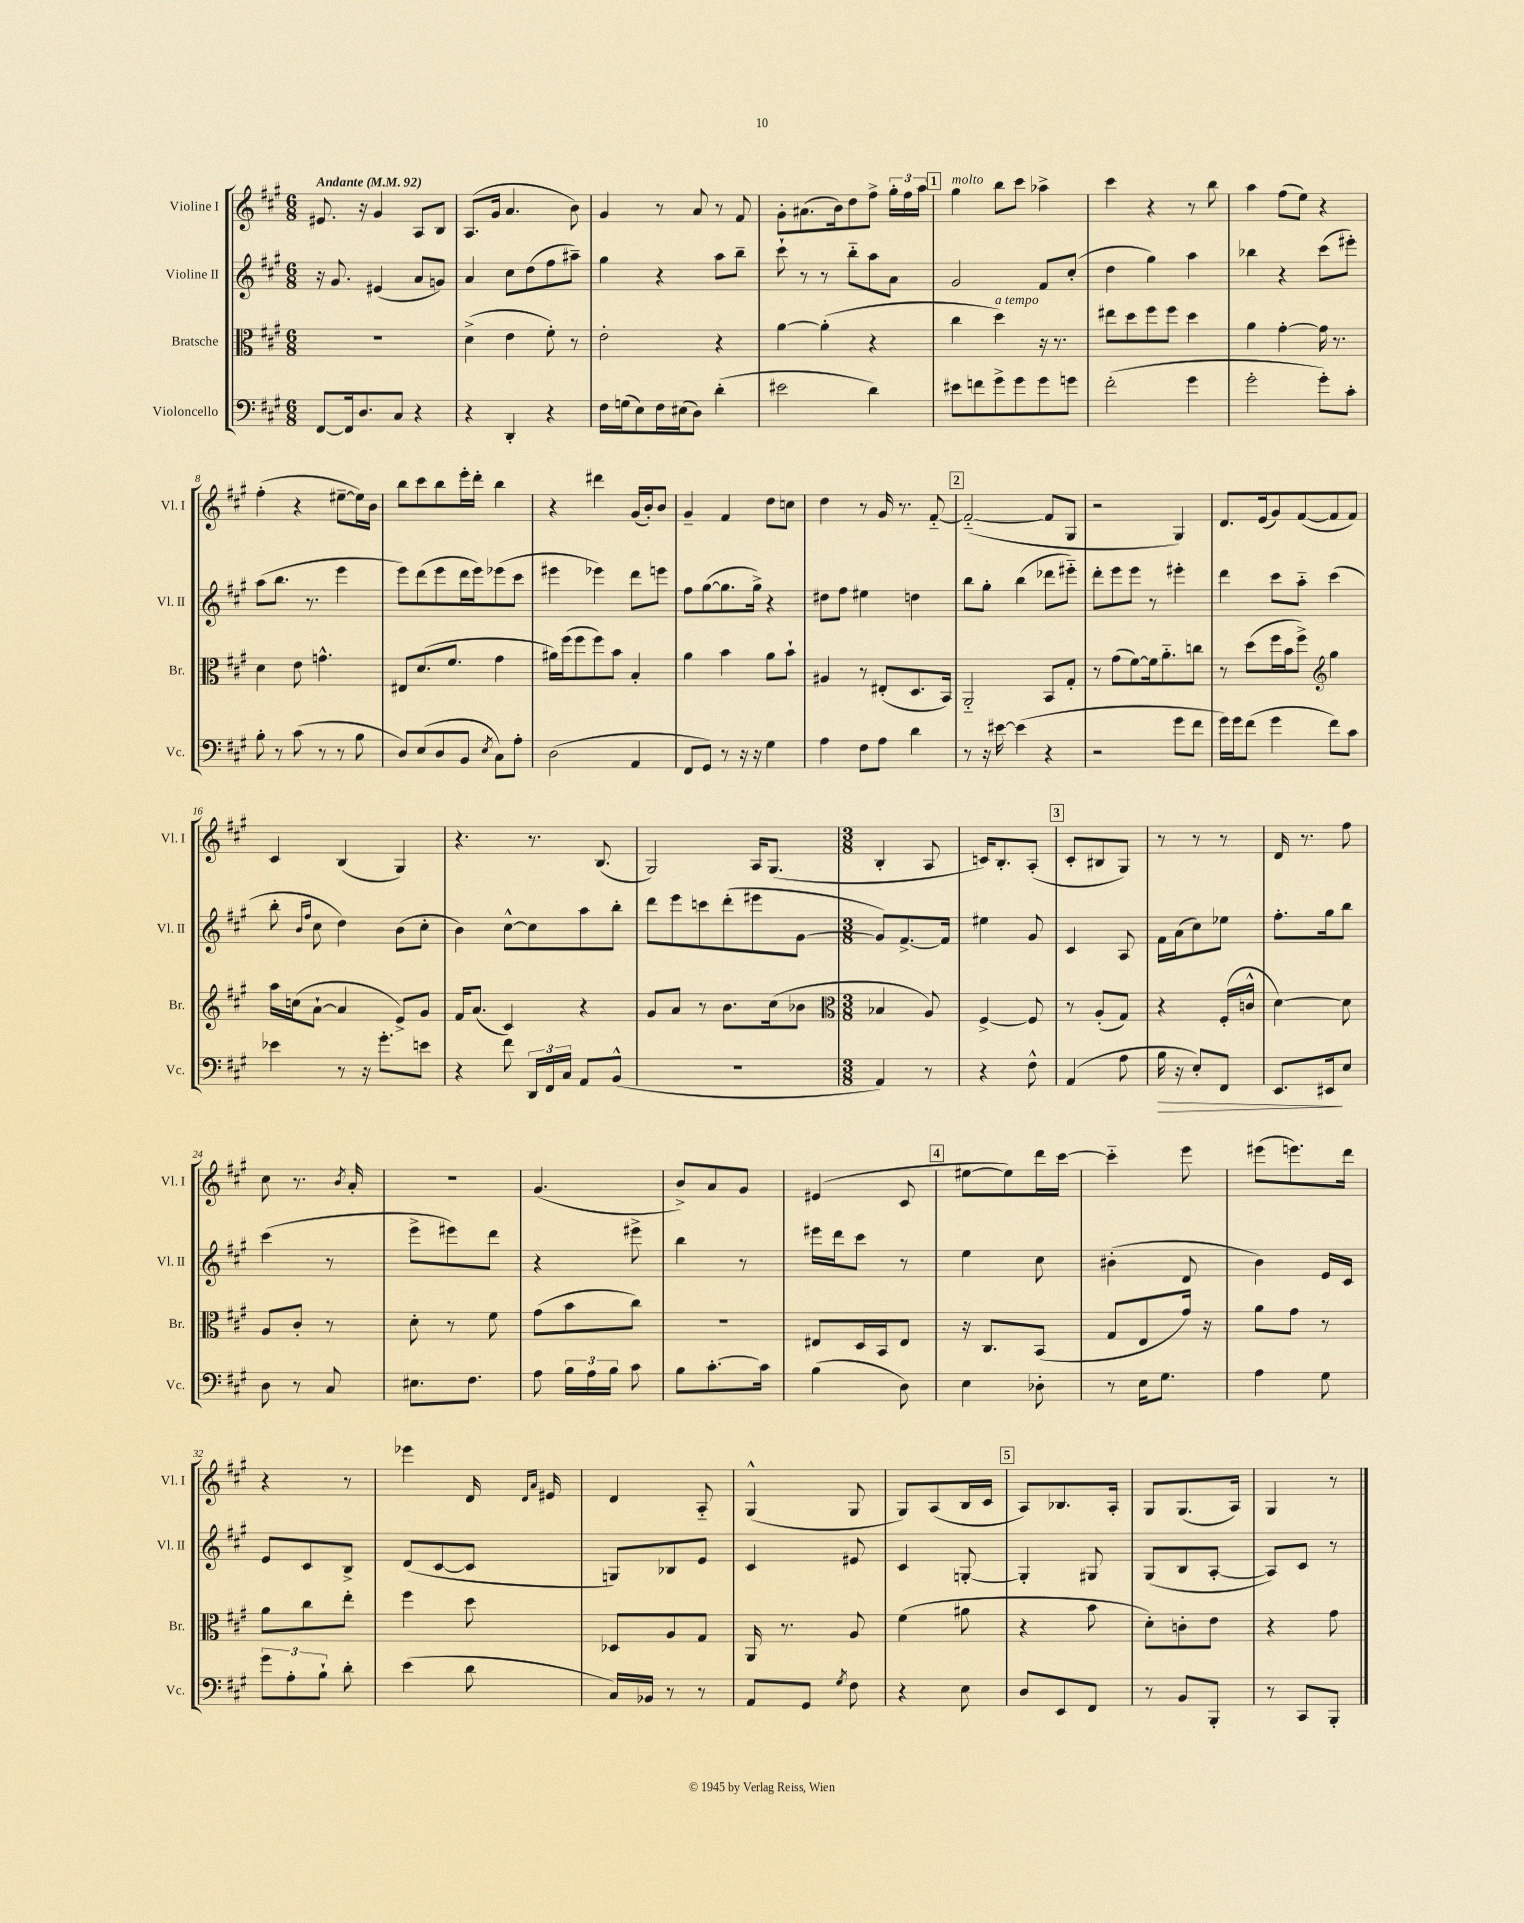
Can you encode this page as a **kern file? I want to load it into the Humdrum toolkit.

**kern	**kern	**kern	**kern
*staff4	*staff3	*staff2	*staff1
*clefF4	*clefC3	*clefG2	*clefG2
*k[f#c#g#]	*k[f#c#g#]	*k[f#c#g#]	*k[f#c#g#]
*M6/8	*M6/8	*M6/8	*M6/8
*MM92	*MM92	*MM92	*MM92
[8FF#	2.r	16r	8.e#
.	.	8.g#	.
16FF#]	.	.	.
8.D	.	.	16r
.	.	(4e#	4g#
8C#	.	.	.
4r	.	8a	8A
.	.	8g)	8B
=	=	=	=
4r	(4d^	4a	(8.A
.	.	.	16g#
4DD'	4e	8cc#	4.a
.	.	(8dd	.
4r	8f#')	8ff#	.
.	8r	8aa#~)	8b)
=	=	=	=
16F#	2e'	4gg#	4g#
(16G	.	.	.
8E)	.	.	.
16F#	.	4r	8r
(16E#	.	.	.
8D)	.	.	8a
(4d'	4r	8aa	8r
.	.	8bb~	8f#
=	=	=	=
2e#	[4a	8ccc#`	8g#'
.	.	8r	(8.a#
.	(4a']	8r	.
.	.	.	16b)
.	.	8bb'~	8dd
4d)	4r	8aa	8ff#^
.	.	8a	24gg#'
.	.	.	24ff#
.	.	.	24aa
=	=	=	=
8e#	4cc#	2g#	4gg#
8f	.	.	.
8g#^	4dd)	.	8bb
8g#	.	.	8ccc#
8g#	16r	8f#	4aa-^
.	8.r	.	.
8g	.	(8cc#'	.
=	=	=	=
(2f#'	8ee#	4dd	4ccc#
.	8dd	.	.
.	8ff#	4gg#)	4r
.	8ff#	.	.
4g#	4dd	4aa	8r
.	.	.	8bb
=	=	=	=
2g#'	4a	4bb-	4aa
.	[4g#'	4r	(8ff#
.	.	.	8ee)
8g#')	16g#]	(8ccc#	4r
.	8.r	.	.
8c#'	.	8eee#')	.
=	=	=	=
8B'	4d	(8aa	(4ff#'
8r	.	8.bb	.
(8c#	8e	.	4r
.	.	8.r	.
8r	4.g^^	.	.
8r	.	4eee	[8ee#~
8B	.	.	16ee#])
.	.	.	16b
=	=	=	=
8D)	8E#	8eee)	8bb
(8E	(8.d	(8ddd	8ccc#
8D	.	8eee	8bb
.	8.f#	.	.
8BB	.	16ddd	16eee'
.	.	16eee)	16ddd'
8qE	.	.	.
8C#)	4g#	(8eee-	4bb
8A'	.	8ccc#	.
=	=	=	=
(2D	16a#)	4eee#	4r
.	(16ff#	.	.
.	8ff#	.	.
.	8ff#)	4eee-)	4ddd#
.	8b	.	.
4AA	4B'	8ddd	(16g#
.	.	.	16b')
.	.	8eee	8b
=	=	=	=
8FF#	4a	8ff#	4g#~
8GG#)	.	([8gg#	.
8r	4b	8.gg#]	4f#
16r	.	.	.
16r	.	16gg#^)	.
4G#	8a	4r	8dd
.	8b`	.	8cc
=	=	=	=
4A	4A#	8dd#	4dd
.	.	8ff#	.
8F#	8r	4ee#	8r
8A	(8E#'	.	16g#
.	.	.	8.r
4d	8.D	4dd	.
.	.	.	[8f#'~
.	16BB)	.	.
=	=	=	=
8r	2AA'~	8bb	(2f#'~_
16r	.	8gg#'	.
[16e#	.	.	.
(4e#]	.	(4bb	.
4r	8BB	8ddd-	8f#]
.	8G#'	8eee#'~)	8G#
=	=	=	=
2r	8r	8ddd'	2r
.	(8g#	8eee	.
.	[8f#)	8eee	.
.	16f#]	8r	.
.	8.a'~	.	.
8g#	.	4eee#'	4G#)
8f#	8cc	.	.
=	=	=	=
16g#)	8r	4ddd	8.d
16g#	.	.	.
(8f#	(8dd	.	.
.	.	.	(16e
4g#	16ff#	8ccc#	8g#)
.	16b	.	.
.	8ff#^)	8aa'~	([8f#
*	*clefG2	*	*
8f#)	4gg#	(4ccc#	8f#]
8c#	.	.	8f#)
=	=	=	=
4e-	16aa	8bb'	4c#
.	(16cc	.	.
.	.	16qqb	.
.	.	16qqff#	.
.	[8a`	8cc#	.
8r	4a]	4dd)	(4B
16r	.	.	.
8.g#'	.	.	.
.	8e^)	(8b	4G#)
8e	8g#	8cc#'	.
=	=	=	=
4r	16f#	4b)	4.r
.	(8.a	.	.
8f#	4c#)	[8cc#^^	.
24DD	.	8cc#]	8.r
24FF#	.	.	.
24C#	.	.	.
8AA	4r	8aa	.
.	.	.	(8.B
(8BB^^	.	8bb'	.
=	=	=	=
2.r	8g#	8ddd	2G#)
.	8a	8eee	.
.	8r	8ccc	.
.	8.b	(8ddd'	.
.	.	8eee#	16A
.	(16cc#	.	(8.G#
.	8b-	[8g#	.
=	=	=	=
*	*clefC3	*	*
*M3/8	*M3/8	*M3/8	*M3/8
4AA)	4B-	8g#])	4B'
.	.	[8.f#^	.
8r	8A)	.	8A
.	.	16f#]	.
=	=	=	=
4r	[4F#^	4ee#	16c)
.	.	.	8.B'
8F#^^	8F#]	8g#	(8A'
=	=	=	=
(4AA	8r	4c#	8c#'
.	(8A'	.	8B#
8A	8G#)	8A	8G#)
=	=	=	=
16B	4r	16f#	8r
16r	.	(16a	.
8E')	.	8cc#)	8r
8FF#	(16F#'	8ee-	8r
.	16c^^	.	.
=	=	=	=
8.EE	[4d)	8.ff#'	16d
.	.	.	8.r
16EE#	.	16gg#	.
8E	8d]	8bb	8ff#
=	=	=	=
8D	8A	(4ccc#	8cc#
8r	8c#'	.	8.r
8C#	8r	8r	.
.	.	.	8qb
.	.	.	16a'
=	=	=	=
8.E#	8d'	8eee^	4.r
.	8r	8eee#)	.
8.F#	.	.	.
.	8f#	8ddd	.
=	=	=	=
8A	(8g#	4r	(4.g#
24B	8b	.	.
24A	.	.	.
24B	.	.	.
8c#	8cc#)	8eee#^	.
=	=	=	=
8B	4.r	4bb	8b^)
[8.c#'	.	.	8a
.	.	8r	8g#
16c#]	.	.	.
=	=	=	=
(4B	8E#	16eee#	(4e#
.	.	16ddd	.
.	16D	8ccc#	.
.	16BB	.	.
8D)	8E#	8r	8c#
=	=	=	=
4E	16r	4ee	[8ee#
.	8.C#	.	.
.	.	.	8ee#])
8D-'	(8BB	8cc#	16ddd
.	.	.	[16ccc#
=	=	=	=
8r	8G#	(4b#'	4ccc#'~]
16E	8E	.	.
8.G#	.	.	.
.	16g#)	8d	8eee
.	16r	.	.
=	=	=	=
4A	8a	4b)	(8eee#
.	8g#	.	8.eee)
8G#	8r	16e	.
.	.	16c#	16ddd
=	=	=	=
12g#	8a	8e	4r
12A'	.	.	.
.	8cc#	8c#	.
12B`	.	.	.
8d'	8ee'	8B^	8r
=	=	=	=
(4e	4ff#	(8d	4eee-
.	.	[8c#	.
8d	8dd	8c#]	16d
.	.	.	16qqd
.	.	.	16qqa
.	.	.	16e#
=	=	=	=
16C#)	8D-	8G)	4d
16BB-	.	.	.
8r	8A	8B-	.
8r	8G#	8e	8A'~
=	=	=	=
8AA	16AA	4c#	(4G#^^
.	8.r	.	.
8GG#	.	.	.
8qG#	.	.	.
8F#	8A	8e#	8G#
=	=	=	=
4r	(4f#	4c#	8G#)
.	.	.	(8A
8E	8a#	[8G'	16B
.	.	.	16c#
=	=	=	=
8D	4r	4G']	8A)
8EE	.	.	8.B-
8FF#	8b	8G#	.
.	.	.	16A'
=	=	=	=
8r	8d')	(8G#	8G#
8BB	8c'	8B	(8.G#
8BBB'	8e	[8A'	.
.	.	.	16A)
=	=	=	=
8r	4r	8A])	4G#
8CC#	.	8c#	.
8BBB'	8g#	8r	8r
==	==	==	==
*-	*-	*-	*-
